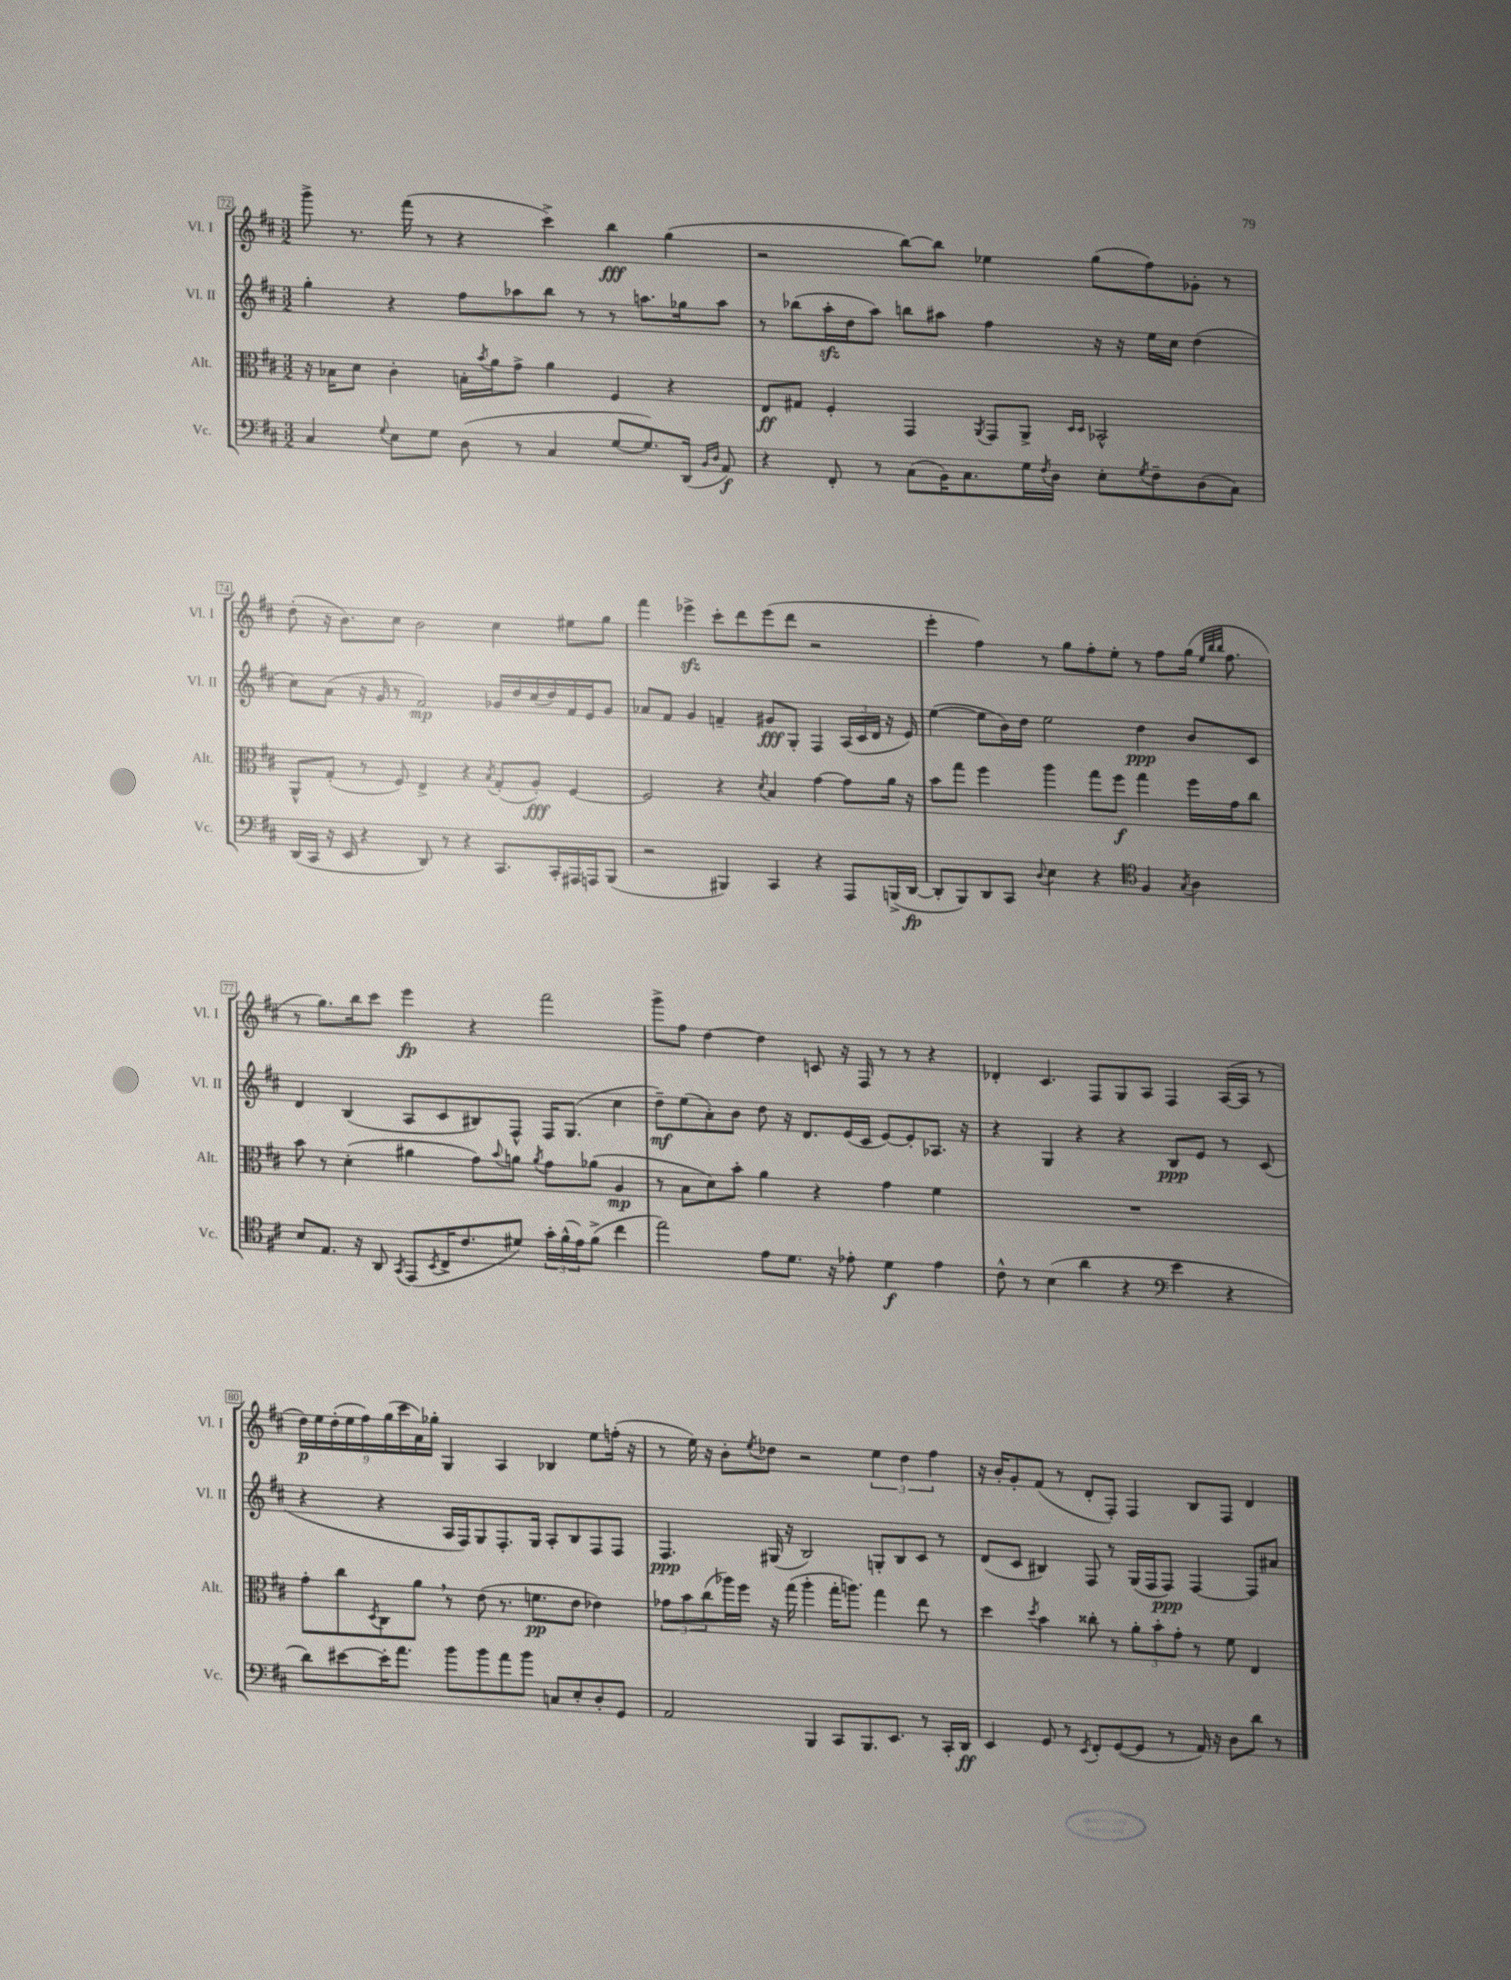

**kern	**kern	**kern	**kern
*staff4	*staff3	*staff2	*staff1
*clefF4	*clefC3	*clefG2	*clefG2
*k[f#c#]	*k[f#c#]	*k[f#c#]	*k[f#c#]
*M3/2	*M3/2	*M3/2	*M3/2
4C#	16r	4gg'	8ggg^
.	16B-	.	.
.	8d	.	8.r
8qqG	.	.	.
8E	4c#'	4r	.
.	.	.	(16fff#
8G	.	.	8r
(8D	16B'	8ff#	4r
.	8qb	.	.
.	16a	.	.
8r	8g^	8aa-	.
4C#	4a	8bb	4ccc#^)
.	.	8r	.
[8G	4F#	8r	4bb
8.G])	.	8.aa	.
.	4r	.	(4gg
(16DD	.	16gg-	.
16qqBB	.	.	.
16qqD	.	.	.
8AA)	.	8aa	.
=	=	=	=
4r	8E	8r	2r
.	8G#	(8bb-	.
8FF#'	4F#'	16aa'	.
.	.	16dd	.
8r	.	8aa)	.
(8C#	4GG	8bb	[8bb)
16BB)	.	8aa#	8bb]
8.C#	.	.	.
.	8qAA	.	.
.	8GG	4ff#	4ee-
16G	8AA^	.	.
8qF#	.	.	.
16D	.	.	.
.	16qqD	.	.
.	16qqD	.	.
8E'	2BB-^^	16r	(8gg
.	.	16r	.
8qG	.	.	.
8F#~	.	16ee	8ff#)
.	.	16cc#	.
(8D	.	(4dd	8g-'
8C#)	.	.	8r
=	=	=	=
(16DD	8AA^^	8cc#)	(8dd'
16CC#	.	.	.
16r	(8G'	(8a	16r
16EE	.	.	8.b)
4r	8r	16r	.
.	.	16g	.
.	8F#)	8r	8cc#
8DD)	4E^	2f#)	2b
8r	.	.	.
4r	4r	.	.
.	8qB	.	.
8.CC#	(8G'	16g-	4cc#
.	.	16dd	.
.	8A')	(16cc#	.
16CC#'	.	16dd)	.
16AAA#	[4F#	16f#	8ee#
16AAA	.	16e	.
(8BBB	.	8g-	8gg
=	=	=	=
2r	2F#]	8a-	4fff#
.	.	8f#	.
.	.	4g	4eee-^
4BBB#)	4r	4f~	8ccc#'
.	.	.	8ddd
.	8qd	.	.
4CC#	4B	8g#	(8eee-
.	.	8G'	8ddd
4r	[4g	4F#	2r
8AAA	8g]	(24A	.
.	.	24c#	.
.	.	24d	.
(16BBB^	16a	16r	.
[16DD	16r	16e)	.
=	=	=	=
8DD']	8b	([4ee	4eee'
8BBB)	8gg	.	.
8DD	4ff#	8ee]	4ff#)
8CC#	.	16b)	.
.	.	16dd	.
8qqD	.	.	.
4E	4aa	2ee	8r
.	.	.	8gg
4r	8gg	.	8ff#'
.	8ff#	.	8ee'
*clefC4	*	*	*
4F#	4gg	4dd	8r
.	.	.	8ff#
8qG	.	.	.
4A	16ff#	8b	(16gg
.	.	.	32qqee
.	.	.	32qqbb
.	.	.	32qqbb
.	16g	.	8.ff#
.	8cc#	8c#	.
=	=	=	=
8B	8b	4d	8r
8.E	8r	.	8.gg)
.	(4d'	(4B	.
16r	.	.	16bb
8AA	.	.	8ccc#
8qGG	.	.	.
(8EE	4a#	8A	4eee
8qBB	.	.	.
16C#^	.	8c#	.
8.c#	.	.	.
.	8g)	8B#)	4r
.	8qqb	.	.
8d#)	8a	8F#^^	.
.	8qa	.	.
24g'	8g	16F#	2fff#
(24f#^^	.	.	.
.	.	(8.G	.
24e)	.	.	.
(8f#^	(8a-	.	.
4cc#	4A	4cc#	.
=	=	=	=
2ee)	8r	8dd~)	8ggg^
.	8B	(8ee	8ff#
.	8d)	8a')	[4dd
.	8b'	8b	.
8e	4a	8dd	4dd]
8.d	.	16r	.
.	.	8.d	.
.	4r	.	8c
16r	.	.	.
8e-'	.	(16e	16r
.	.	16c#	16F#
4d	4g	[8e)	8r
.	.	8e']	8r
4e-	4f#	8.A-	4r
.	.	16r	.
=	=	=	=
8c#^^	1.r	4r	4d-'
8r	.	.	.
(4B	.	4G	4.c#
4a	.	4r	.
.	.	.	8F#
4r	.	4r	8G
.	.	.	8A
*clefF4	*	*	*
4e	.	8B	4F#
.	.	8e	.
4r	.	8r	([16A
.	.	.	16A]
.	.	(8c#	8r
=	=	=	=
8d)	8g'	4r	18dd)
.	.	.	18ee
.	.	.	(18dd'
[8e#	8cc#	.	.
.	.	.	18ee
.	.	.	18ff#)
.	8qD	.	.
16e#']	8C#	4r	.
.	.	.	(18gg
8.a	.	.	.
.	.	.	18ccc#
.	8a	.	.
.	.	.	18a)
.	.	.	18gg-'
8b	8r	16A	4G
.	.	16F#)	.
8b	(8e	8G	.
8a	8.r	8.F#'	4A
8b	.	.	.
.	8.f	16G	.
8C	.	8A'	4B-
8E'	8e	8B	.
8D'	4e-)	8F#	8ee
8GG	.	8F#	(16ff'
.	.	.	16r
=	=	=	=
2AA	12g-	4.F#	8r
.	12b	.	.
.	.	.	16ee)
.	(12cc#	.	.
.	.	.	16r
.	16aa-)	.	8b'
.	16ff#	.	.
.	.	.	8qee
.	16r	(16G#	8dd-
.	(16gg	16r	.
4BBB	4aa-'	2B)	2r
8CC#	16gg'	.	.
.	8.aa)	.	.
8.BBB	.	.	.
.	4gg	8G'	6ee
8.EE	.	.	.
.	.	8B	.
.	.	.	6dd-
8r	8ee	8c#	.
.	.	.	6ff#
16CC#'	8r	8r	.
16DD	.	.	.
=	=	=	=
4EE	4dd	(8d	16r
.	.	.	16b'
.	.	8c#	8g'
.	8qdd	.	.
8GG	4b	4B#)	(8f#
8r	.	.	8r
8qEE	.	.	.
8FF#'	8cc##'	8F#	8d'
([8GG	8r	8r	8F#')
8GG]	12a'	(16G	4F#
.	.	16F#	.
.	12b'	.	.
8r	.	8F#)	.
.	12g'	.	.
16AA)	8r	[4F#	8B
16r	.	.	.
8D	8f#	.	8F#
8d	4E	8F#]	4d
8r	.	8a#	.
==	==	==	==
*-	*-	*-	*-
